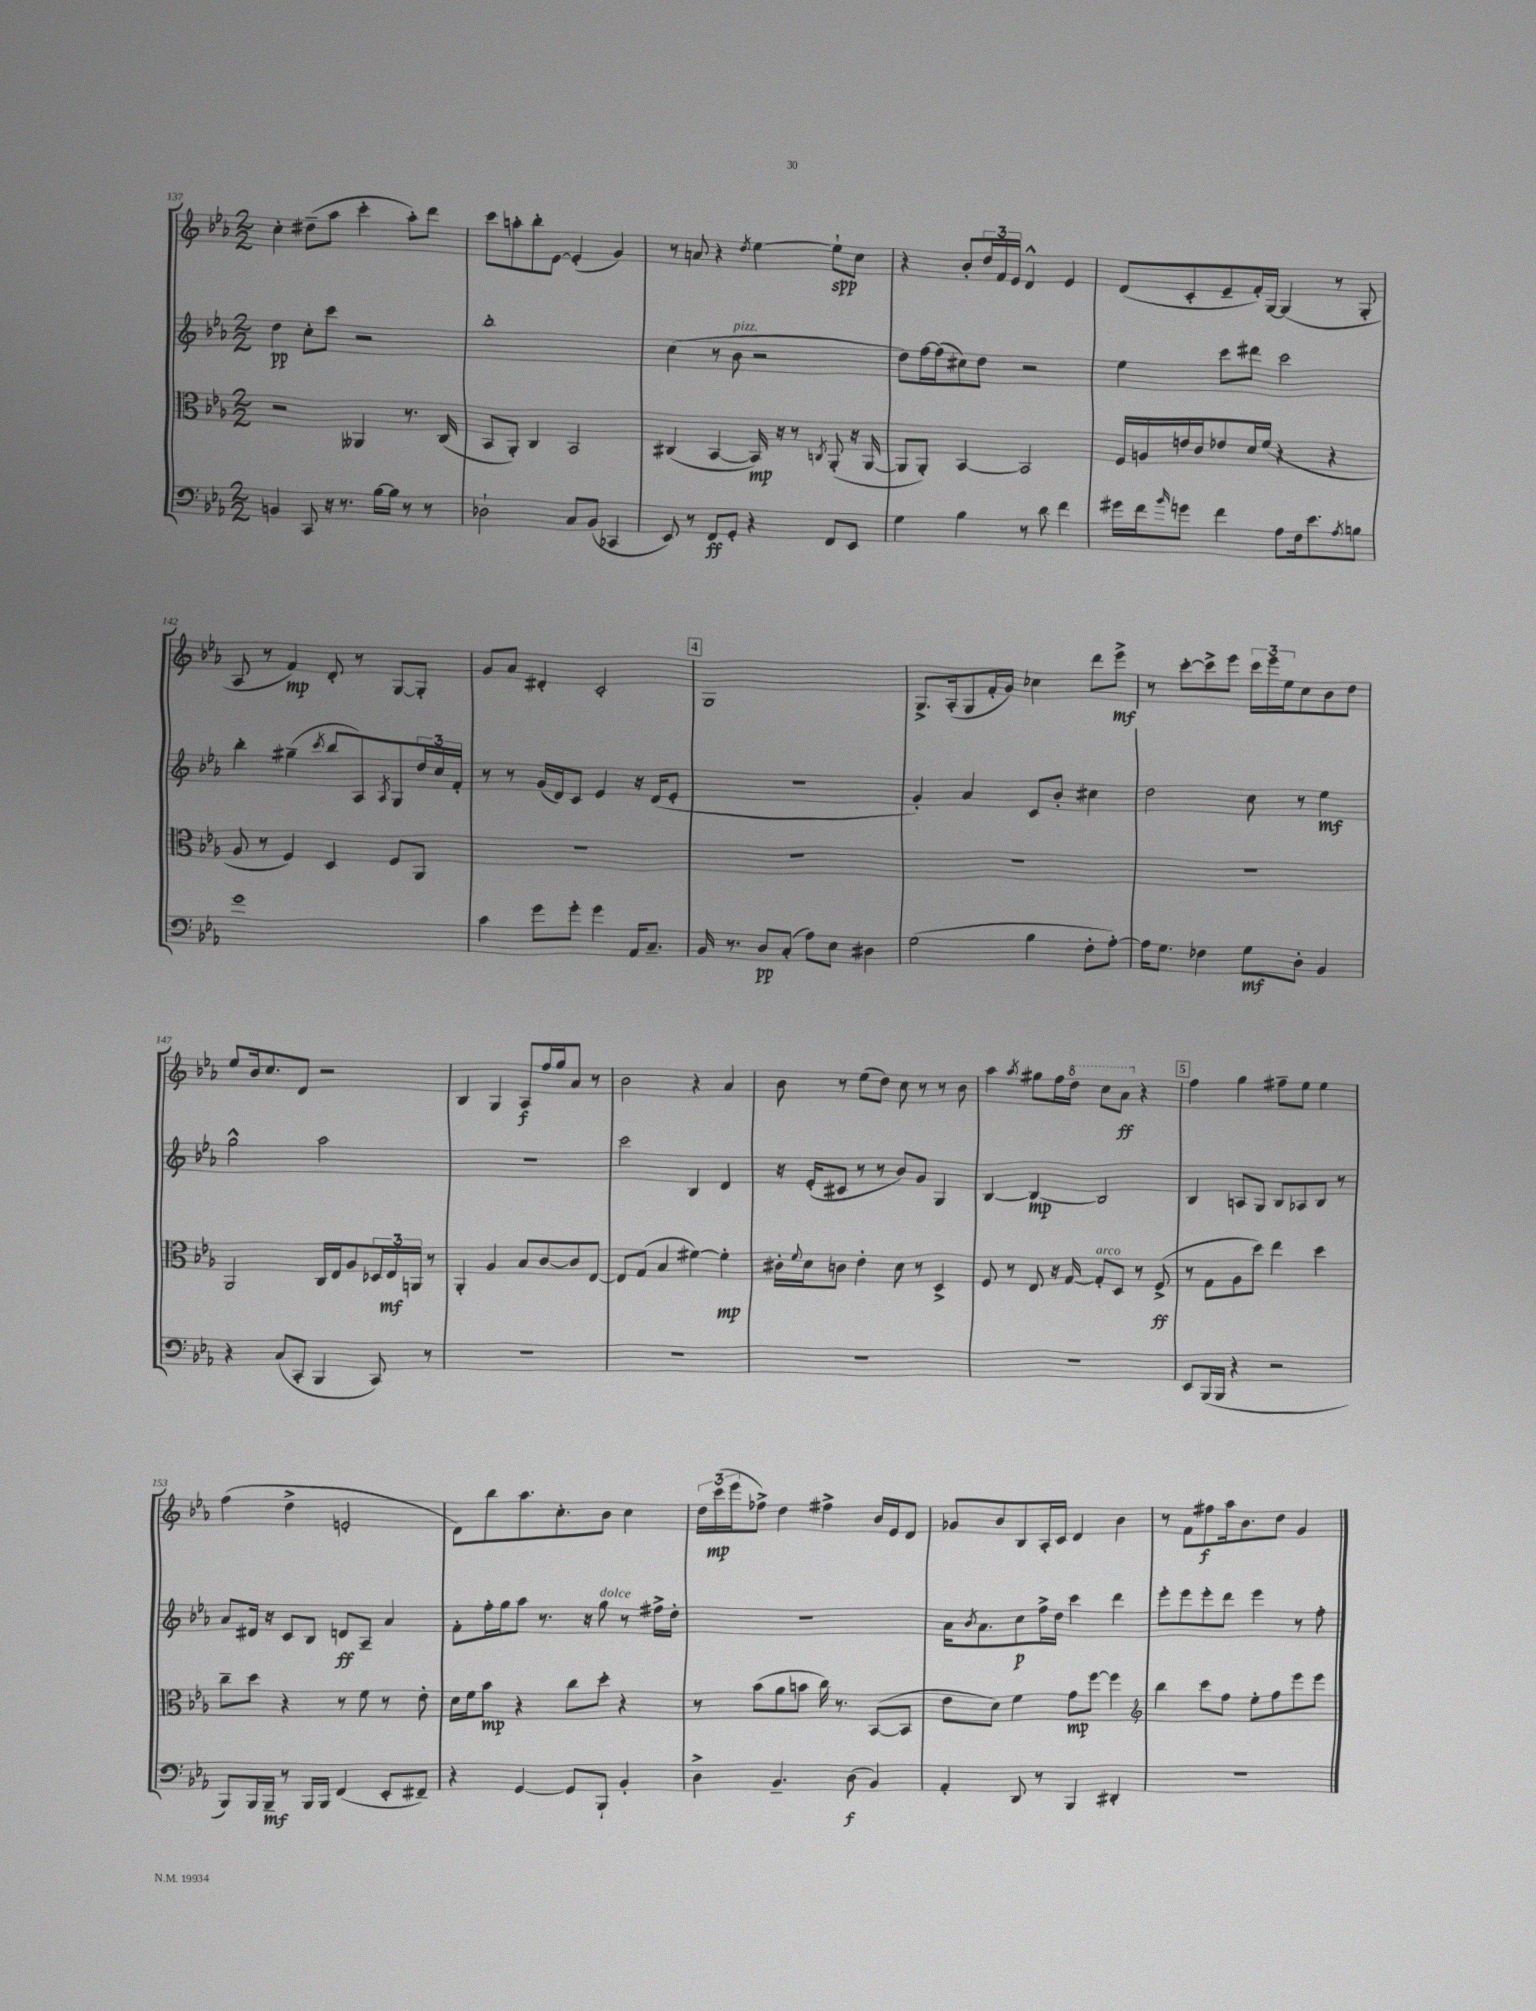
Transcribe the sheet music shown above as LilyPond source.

<<
\new StaffGroup <<
\new Staff = "s0" {
    \clef treble \key ees \major \numericTimeSignature \time 2/2
    c''4-. dis''8--( aes''8 c'''4-. aes''8-.) d'''8 |
    c'''8 a''8-. bes''8-. ees'8~ ees'4-.( g'4) |
    r8 a'8 r4 \acciaccatura { d''8 } ees''4~ ees''8-!\spp c''8 |
    r4 bes'8-. \tuplet 3/2 { d''16 f'16 ees'16 } d'4-^ ees'4 |
    d'8( c'8-. ees'8-- f'16-.) g16~ g4( r8 g8-. |
    aes8 r8 f'4\mp) d'8-. r8 g8~ g8-. |
    g'8 aes'8 dis'4-. c'2-. |
    \mark \markup { \box "4" } g1 |
    g8.-> aes16-.( g8 f'16-. g'16) ces''4 d'''8 ees'''8->\mf |
    r8 c'''8~-. c'''8-> ees'''8 \tuplet 3/2 { c'''16 ees'''16 ees''16 } c''8 bes'8 d''8 |
    ees''8 bes'16 c''8. d'8 r2 |
    bes4 g4 aes8\f f''16 g''16 aes'8 r8 |
    bes'2 r4 aes'4 |
    bes'8 r8 ees''8( d''8) c''8 r8 r8 bes'8 |
    aes''4 \acciaccatura { aes''8 } gis''8 f''16 \ottava #1 d'''16 c'''8 aes''8\ff \ottava #0 r4 |
    \mark \markup { \box "5" } f''4 g''4 fis''8-- ees''8 ees''4 |
    f''4( d''4-> e'2-. |
    d'8) bes''8 aes''8. c''8.-. bes'8 c''4 |
    \tuplet 3/2 { d''16 c'''16\mp( ees'''16 } fes''8->) d''4 fis''4-> bes'16 ees'16 d'8 |
    ges'8 bes'8 bes8 aes16-. c'16 d'4 bes'4 |
    r8 f'8 fis''8\f aes''16 bes'8. d''8 g'4 \bar "|." |
}
\new Staff = "s1" {
    \clef treble \key ees \major \numericTimeSignature \time 2/2
    d''4\pp c''8-. c'''8 r2 |
    bes''1-. |
    c''4( r8 bes'8^\markup { \italic "pizz." } r2 |
    d''8) f''16~ f''16( cis''8) d''8 r2 |
    ees''4 c'''8 dis'''8 c'''2 |
    bes''4-. gis''4--( \acciaccatura { c'''8 } bes''8 aes8) \acciaccatura { aes8 } g8 \tuplet 3/2 { d''16 c''16 f'16-. } |
    r8 r8 g'16( d'16) c'8 ees'4 r16 d'16( ees'8-. |
    \mark \markup { \box "4" } r1 |
    g'4-.) aes'4 c'8 bes'8-. cis''4 |
    d''2 c''8 r8 ees''4\mf |
    g''2-^ aes''2 |
    R1 |
    c'''2 bes4 d'4 |
    r16 ees'16-.( cis'8 r8 r8 bes'8) g'8 g4 |
    bes4~ bes4~\mp bes2 |
    \mark \markup { \box "5" } bes4 a8 g8 bes8 aes8 bes8 r8 |
    aes'8 dis'16 r16 c'8 bes8 d'8\ff aes8-- aes'4 |
    f'8-. f''16-. g''16 aes''8 r8. r16 g''8^\markup { \italic "dolce" } r8 fis''16-> d''16-. |
    r1 |
    aes'16 \acciaccatura { bes'8 } aes'8. c''8\p f''16-> d''16 c'''4 d'''4 |
    ees'''8-. ees'''8 ees'''8-. d'''8 ees'''4 r8 f''8-. \bar "|." |
}
\new Staff = "s2" {
    \clef alto \key ees \major \numericTimeSignature \time 2/2
    r2 aeses,4 r8. c16( |
    bes,8 aes,8-.) c4 bes,2 |
    cis4( bes,4~ bes,16\mp) r16 r8 \acciaccatura { c8 } aes,8-.( r16 aes,16~ |
    aes,8 aes,8-.) bes,4~ bes,2 |
    f16 a16 e'16 c'16 ees'8 d'16 f'16( r4 r4 |
    aes8 r8 f4) d4 f8 aes,8 |
    R1 |
    \mark \markup { \box "4" } R1 |
    R1 |
    R1 |
    aes,2 c16 ees16 aes8 \tuplet 3/2 { des16 ees16\mf a,16 } r8 |
    aes,4-. aes4 bes8 c'8~ c'8 ees8~ |
    ees8 g8( bes4 fis'4~) fis'4-.\mp |
    cis'16-. \appoggiatura { f'8 } d'16 c'8 ees'4-. d'8 r8 d4-> |
    f8 r8 ees8 r16 g16~ g8-.^\markup { \italic "arco" } d8 r8 f8->\ff( |
    \mark \markup { \box "5" } r8 g8 aes8 d''8) ees''4 d''4 |
    c''8-- d''8 r4 r8 f'8 r8 ees'8-. |
    d'16 f'16 bes'8\mp r4 c''8 d''8-. r4 |
    r8 bes'8( aes'8 b'8 c''16) r8. bes,8~( bes,8 |
    ees'8 d'8) f'4 g'8\mp f''8~ f''4 |
    \clef treble bes''4 c'''8 f''8 ees''8-. f''8 ees'''8 ees'''8 \bar "|." |
}
\new Staff = "s3" {
    \clef bass \key ees \major \numericTimeSignature \time 2/2
    b,4 c,8 r16 r8. bes16~ bes16 r8 r8 |
    des2-! c8 bes,8( ces,4 |
    ees,8) r8 f,8\ff g,8-. r4 f,8 ees,8 |
    g4 bes4 r8 d'8 f'4 |
    gis'16 f'16 \grace { bes'16 } g'8 f'4 aes8 f16 ees'8. \acciaccatura { aes8 } b8 |
    g'1 |
    c'4 g'8 g'8-. g'4 aes,16 c8.-- |
    \mark \markup { \box "4" } bes,16 r8. d8\pp c8-.( aes8) ees8 dis4 |
    g2( bes4 f8-. aes8~-.) |
    aes16 g8. fes4 g8\mf d8-. bes,4 |
    r4 c8( c,8-. bes,,4 c,8) r8 |
    R1 |
    R1 |
    R1 |
    R1 |
    \mark \markup { \box "5" } ees,8 bes,,16( bes,,16 r4 r2 |
    bes,,8) bes,,16 bes,,16--\mf r8 bes,,16 bes,,16 f,4( ees,8-. fis,8--) |
    r4 g,4~ g,8 bes,,8-! bes,4-. |
    d4-> bes,4.-- d8\f( bes,4) |
    aes,4-. d,8 r8 bes,,4 dis,4-. |
    R1 \bar "|." |
}
>>
>>
\layout { \context { \Score currentBarNumber = #137 } }
